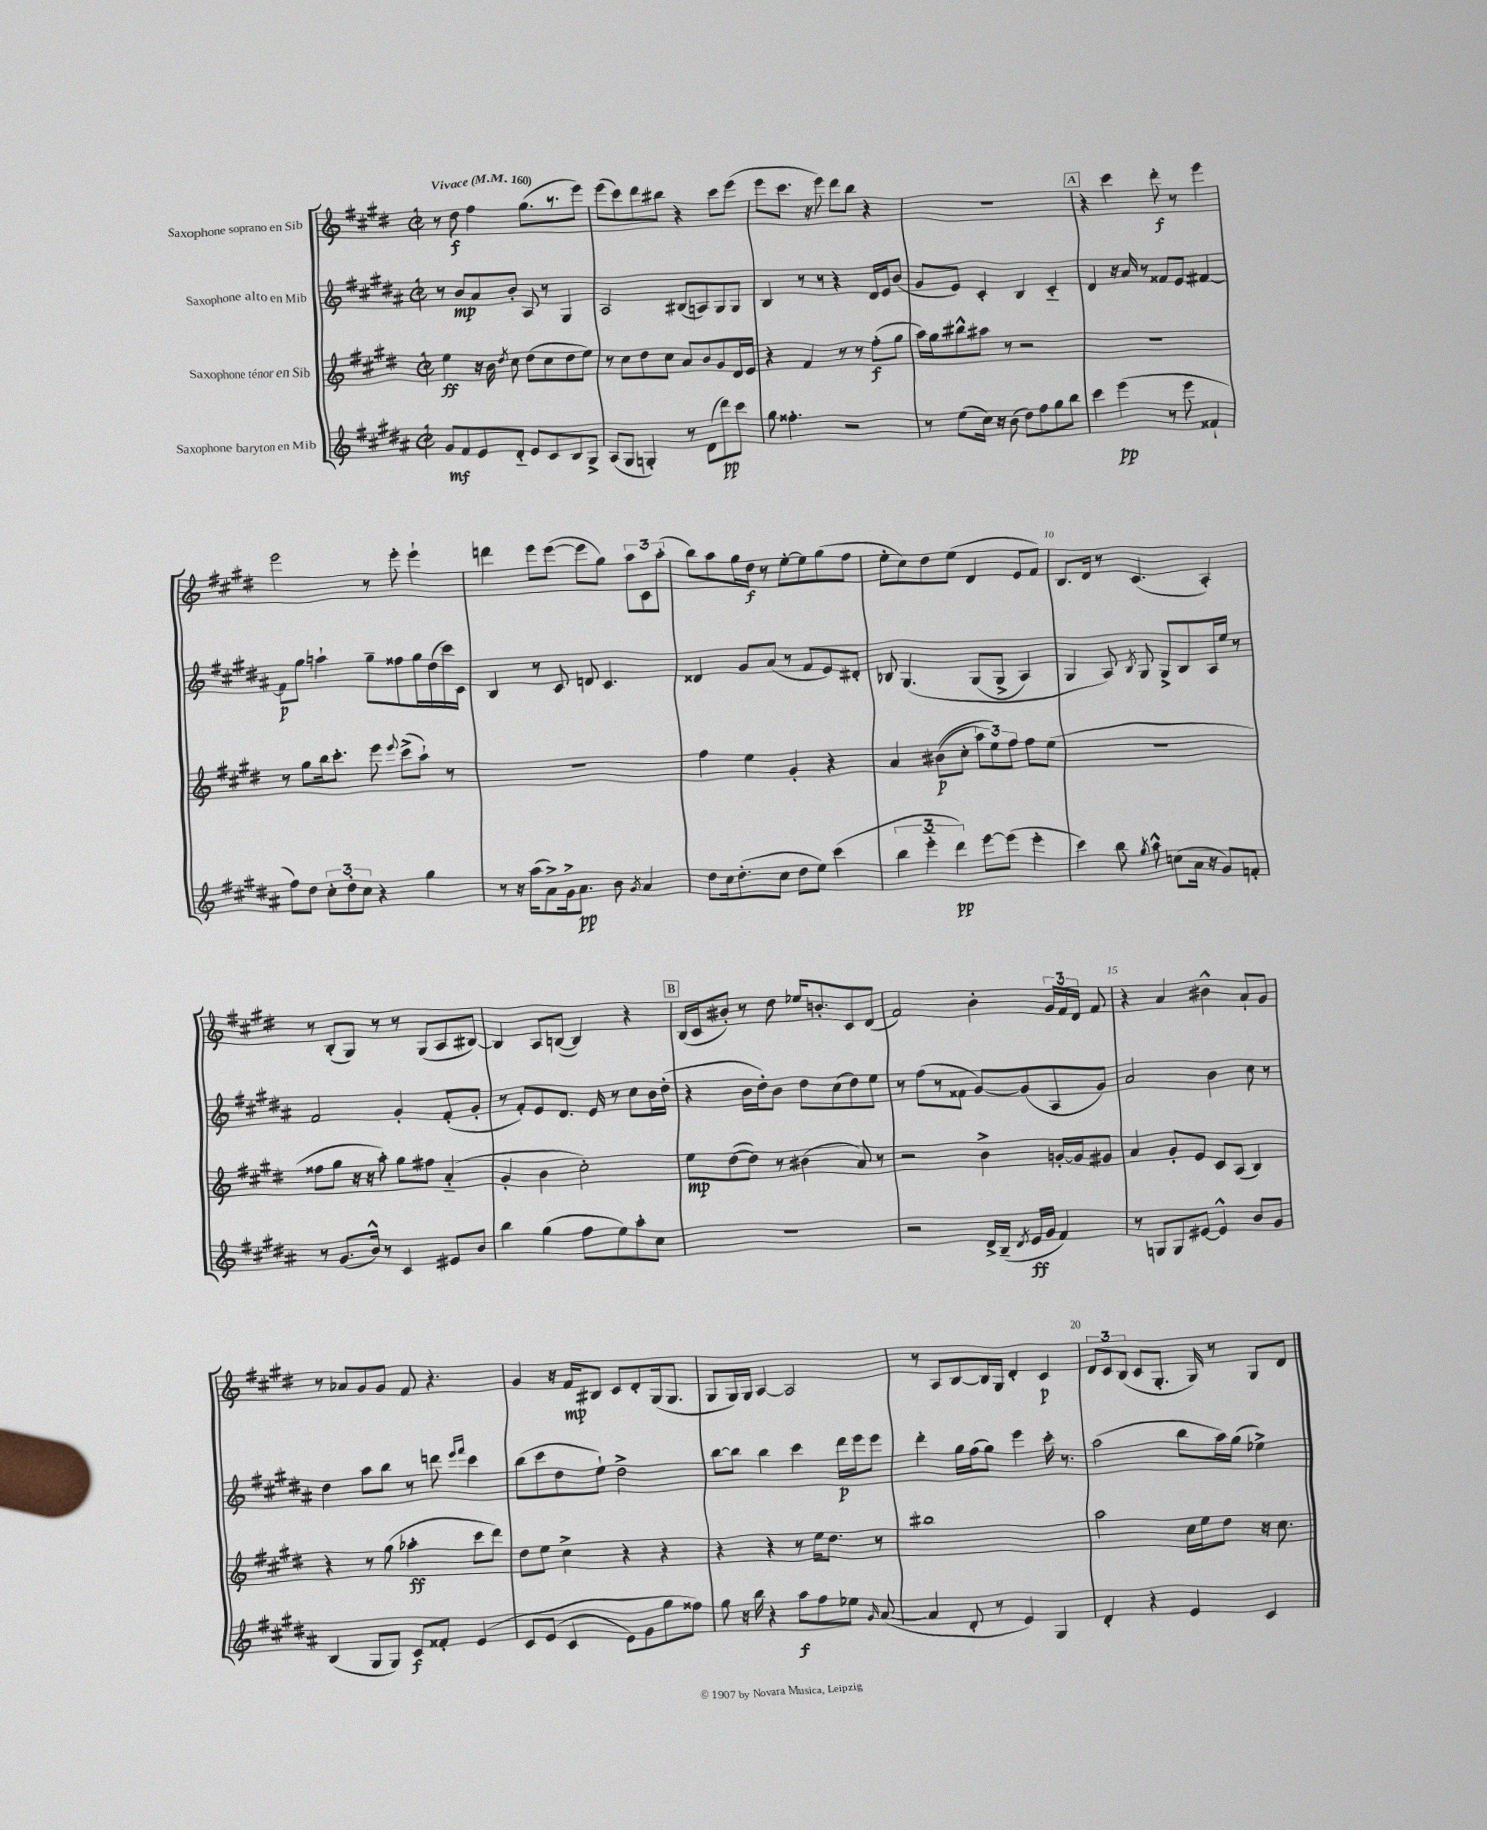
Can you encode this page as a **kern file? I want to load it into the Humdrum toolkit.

**kern	**kern	**kern	**kern
*staff4	*staff3	*staff2	*staff1
*clefG2	*clefG2	*clefG2	*clefG2
*k[f#c#g#d#a#]	*k[f#c#g#d#]	*k[f#c#g#d#a#]	*k[f#c#g#d#]
*M2/2	*M2/2	*M2/2	*M2/2
*met(c|)	*met(c|)	*met(c|)	*met(c|)
*MM160	*MM160	*MM160	*MM160
8g#	4ee	8r	8r
8f#	.	8b	8dd#
8e	16r	8a#	4ff#
.	16b	.	.
.	8qdd#	.	.
8d#'~	8cc#	8b'	.
8e	(8dd#	8A#	(8.gg#
8c#	8cc#	8r	.
.	.	.	8.r
8B	8dd#	4G#	.
8G#^	8ee)	.	8eee)
=	=	=	=
(8A#	8r	2A#	(8eee
8G#	8cc#	.	8ccc#)
4G')	8dd#	.	8ddd#
.	8cc#	.	8bb#
8r	8a	(8B#	4r
(8d#	8b	8A)	.
8ddd#)	8g#	8G#	8ccc#
8ccc#	16d#	8G#	(8eee
.	16e	.	.
=	=	=	=
8gg#	4r	4B	8eee
4.ff##'	.	.	8.ccc#
.	4f#	8r	.
.	.	.	16r
.	.	8r	8eee)
2r	8r	4r	8ddd#
.	8r	.	8bb
.	(8ff#'	16d#	4r
.	.	16e	.
.	8gg#	(8b	.
=	=	=	=
8r	16aa)	8g#	1r
.	16gg#	.	.
(8ee	8bb#^^	8e)	.
16cc#)	8aa#	4c#'	.
16r	.	.	.
(8b	8r	.	.
8dd#)	2r	4B	.
8ff#	.	.	.
8gg#	.	4c#'~	.
8bb	.	.	.
=	=	=	=
4ccc#	1r	4d#	4r
(4eee	.	16r	4ccc#
.	.	16a#	.
.	.	8r	.
8r	.	8f##	8ddd#'
8eee	.	8e	8r
4f##`	.	[4f#	4eee
=	=	=	=
8ff#)	8r	8f#]	2eee
8dd#	8gg#	8gg#	.
12cc#'	16bb	4aa`	.
.	8.ccc#'	.	.
12dd#'	.	.	.
12cc#	.	.	.
4r	8eee	8gg#~	8r
.	8qqeee	.	.
.	(8ccc#^	8ff##	8eee'
4gg#	8aa`)	16gg#	4eee`
.	.	(16dd#	.
.	8r	16ccc#)	.
.	.	16c#	.
=	=	=	=
8r	1r	4B	4ddd
16r	.	.	.
(16aa#	.	.	.
8a#^)	.	8r	8eee
16g#^	.	8c#	([8eee
8.a#	.	.	.
.	.	8d	8eee]
8b	.	4.c#	8gg#)
8qg#	.	.	.
4a#	.	.	12aa
.	.	.	12c#
.	.	.	(12aa'
=	=	=	=
8dd#	4ff#	4d##	8bb)
16cc#	.	.	8aa
(8.dd#'	.	.	.
.	4ee	8g#	16gg#
.	.	.	16dd#
8cc#	.	(8a#	8r
8dd#	4g#'	8r	[8ee'
8ee)	.	8f#	8ee]
(4ccc#	4r	8e)	(8gg#
.	.	8d#'	8ff#
=	=	=	=
6bb	4a	8B-	8ee'
.	.	&(4.G#	8cc#)
6eee'~	.	.	.
.	&((8b#	.	8dd#
6ddd#)	.	.	.
.	8cc#'	.	(8ee
[8eee	12aa)	(8G#	4d#
.	12ee&)	.	.
(8eee]	.	8G#^	.
.	12ff#	.	.
4eee'	8ff#	4A#)	8e
.	(8ee	.	8f#)
=	=	=	=
4ccc#)	1r	4G#	8.B
.	.	.	16d#
8bb	.	8A#&)	8r
8qgg#	.	8qB	.
8aa#^^	.	8G#	(4.c#
(8cc	.	8G#^	.
16a#	.	8B	.
16r	.	.	.
8g#)	.	16A#	4A')
.	.	16ee	.
8f'	.	8r	.
=	=	=	=
8r	8ff##	2f#	8r
(8.g#	8gg#	.	(8B'
.	16r	.	8G#)
16b^^)	16r	.	.
8r	8aa')	.	8r
4c#	8gg#	4g#'	8r
.	8ff#	.	(8G#
8e#	(4a'~	(8f#'	8A
8b	.	8g#'	[8B#)
=	=	=	=
4bb	4g#'	8r	4B#]
.	.	8f#')	.
(4gg#	4b	8e	8A
.	.	8.d#	([8B
8ff#	2cc#')	.	4B])
.	.	16e	.
8ee)	.	8r	.
8aa#'	.	8cc#	4r
8cc#	.	16b	.
.	.	(16dd#'	.
=	=	=	=
1r	8ee	4r	(16B
.	.	.	16c#
.	([8dd#	.	8b#')
.	8dd#])	16b	8r
.	.	16dd#')	.
.	8r	8b	8dd#
.	(4b#	8dd#	16ee-
.	.	.	8.b'
.	.	(8cc#	.
.	8a)	8dd#)	8c#
.	8r	8ee	(8d#
=	=	=	=
2r	2r	8r	2f#)
.	.	(8ff#	.
.	.	8r	.
.	.	8f##	.
16d#^	4b^	[8g#)	4b'
(16B~	.	.	.
8qd#	.	.	.
16e	.	(8g#]	.
16g#	.	.	.
4f#)	[16g'	8A#	24g#
.	.	.	24f#
.	16g]	.	.
.	.	.	24d#
.	8g#	8g#)	8f#
=	=	=	=
8r	4a	2a#	4r
8G	.	.	.
8G	8g#'	.	4a
[8e#	8e	.	.
4e#^^]	8c#	4b	4b#^^
.	(8A	.	.
8b	4B)	8cc#	8a`
8g#	.	8r	8g#
=	=	=	=
(4B	4r	4dd#	8r
.	.	.	8a-
8G#	8r	8aa#	8g#
8G#)	(8gg#	8bb	8g#
8c#	4aa-'	8r	8f#
8f##'	.	8ddd	4.r
.	.	16qqeee	.
.	.	16qqfff#	.
&(4e	8ccc#	4ccc#	.
.	8ddd#)	.	.
=	=	=	=
8c#	8dd#	(8bb	4g#
(8e	8ee	8ccc#	.
4c#	4cc#^	8dd#	16r
.	.	.	16f#
.	.	8ee`)	8B#
8e)	4r	2dd#^	8c#
8g#	.	.	8d#'
8gg#	4r	.	(16G#
.	.	.	8.G#
8ff##&)	.	.	.
=	=	=	=
8gg#	4r	[8bb	8G#
16r	.	8bb]	16G#)
16bb	.	.	16G#
4r	4r	4bb	[4A
8aa#	8r	4ccc#	2A]
8ff#	16ee	.	.
.	8.dd#	.	.
8ee-	.	16ddd#	.
.	.	16eee	.
16qqg#	.	.	.
([8a#	8r	8eee	.
=	=	=	=
4a#]	1bb#	4ddd#'	8r
.	.	.	8A
8d#'	.	16gg#	[8B
.	.	(16ff#	.
8r	.	8gg#)	16B]
.	.	.	16G#
4e)	.	4eee	4d#'
4G#	.	16ccc#'	4c#
.	.	8.r	.
=	=	=	=
4d#'	2aa	(2aa#	12d#
.	.	.	12c#
.	.	.	(12B
4r	.	.	8c#
.	.	.	8.G#'
4e	16cc#	8bb	.
.	16ee	.	16G#)
.	8dd#	16aa#)	8r
.	.	(16gg#	.
4c#	16r	4ee-^)	8G#
.	8.cc#	.	.
.	.	.	8d#
==	==	==	==
*-	*-	*-	*-
